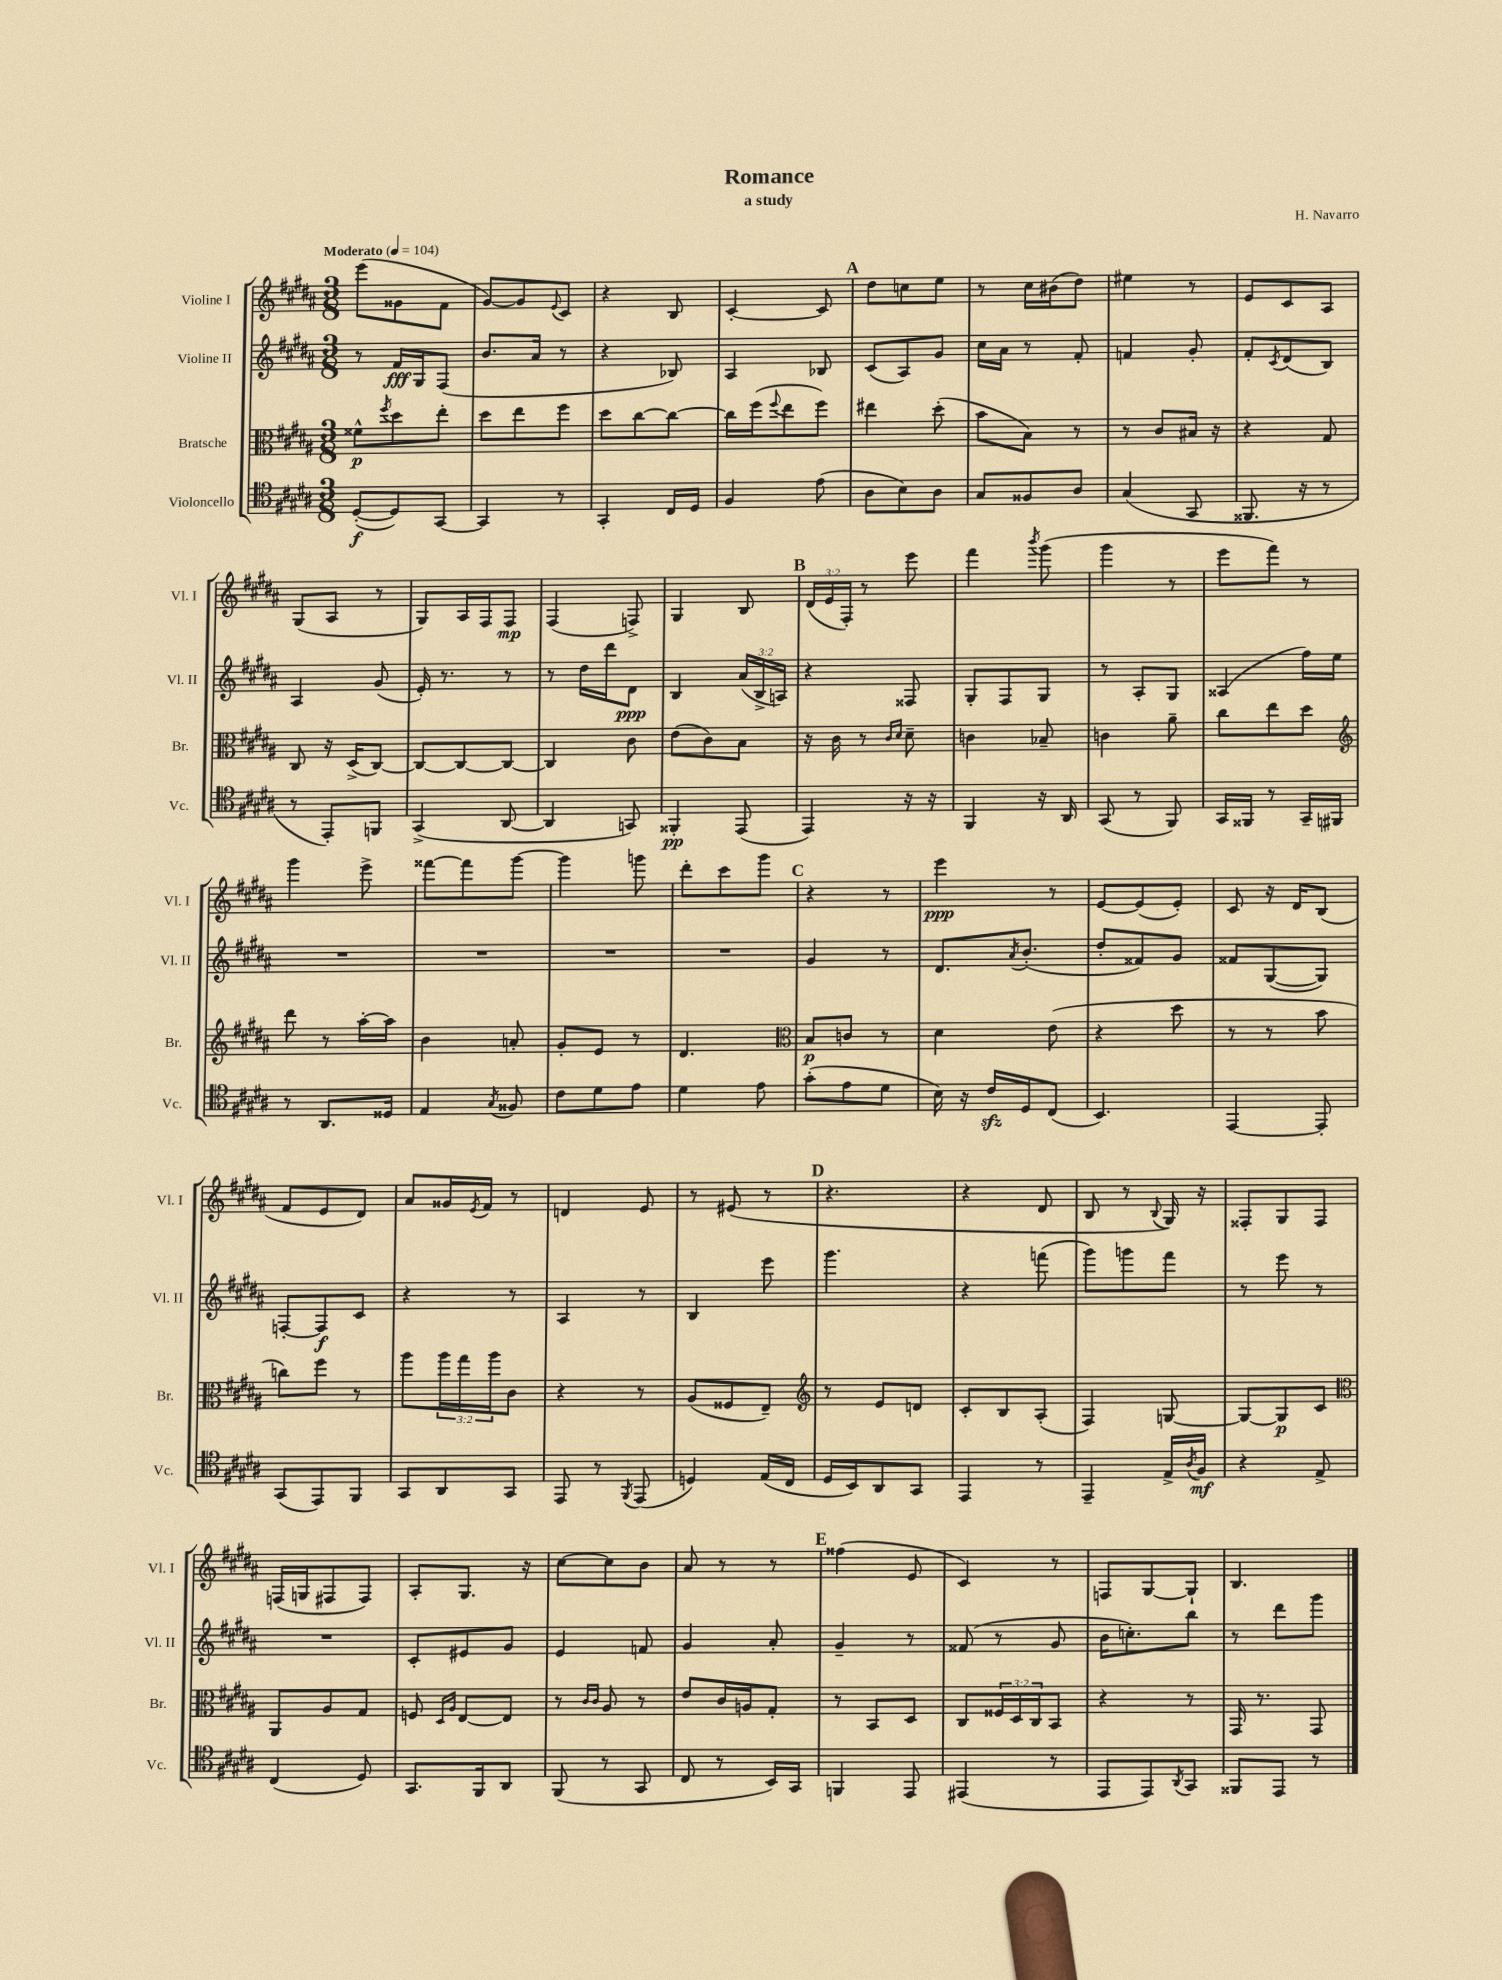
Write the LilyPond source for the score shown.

\header { title = "Romance" composer = "H. Navarro" subtitle = "a study" }
<<
\new StaffGroup <<
\new Staff = "s0" \with { instrumentName = "Violine I" shortInstrumentName = "Vl. I" } {
    \clef treble \key b \major \numericTimeSignature \time 3/8 \override Staff.TupletNumber.text = #tuplet-number::calc-fraction-text \tempo "Moderato" 4 = 104
    e'''8( gisis'8 fis'8 |
    gis'8~) gis'8 \appoggiatura { e'8 } cis'8 |
    r4 b8 |
    cis'4~-. cis'8 |
    \mark \markup { \bold "A" } dis''8 c''8 e''8 |
    r8 cis''16 bis'16( dis''8) |
    eis''4 r8 |
    e'8 cis'8 ais8 |
    gis8( ais8 r8 |
    gis8) ais16 fis16 fis8\mp |
    fis4( f8->) |
    gis4 b8 |
    \mark \markup { \bold "B" } \tuplet 3/2 { dis'16( e'16 fis16-.) } r8 e'''8 |
    fis'''4 \acciaccatura { b'''8 } gis'''8( |
    gis'''4 r8 |
    e'''8 fis'''8) r8 |
    gis'''4 e'''8-> |
    fisis'''8~ fisis'''8 gis'''8~ |
    gis'''4 g'''8 |
    dis'''8-. cis'''8 gis'''8 |
    \mark \markup { \bold "C" } r4 r8 |
    e'''4\ppp r8 |
    e'8~ e'8( e'8-.) |
    cis'8 r16 dis'16 b8( |
    fis'8 e'8 dis'8) |
    ais'8 gisis'16 \acciaccatura { e'8 } fis'16 r8 |
    d'4 e'8 |
    r8 eis'8( r8 |
    \mark \markup { \bold "D" } r4. |
    r4 dis'8 |
    b8 r8 \appoggiatura { b8 } gis16) r16 |
    fisis8-. gis8 fisis8 |
    f16( g16 fis8 fis8) |
    ais8-. gis8. r16 |
    cis''8~ cis''8 b'8 |
    ais'8 r8 r8 |
    \mark \markup { \bold "E" } fisis''4( e'8 |
    cis'4) r8 |
    f8 gis8~ gis8-! |
    b4. \bar "|." |
}
\new Staff = "s1" \with { instrumentName = "Violine II" shortInstrumentName = "Vl. II" } {
    \clef treble \key b \major \numericTimeSignature \time 3/8 \override Staff.TupletNumber.text = #tuplet-number::calc-fraction-text
    r8 fis'16\fff gis16 fis8( |
    b'8. ais'16 r8 |
    r4 bes8) |
    ais4 bes8 |
    \mark \markup { \bold "A" } cis'8( ais8) gis'8 |
    cis''16 ais'16 r8 fis'8-. |
    f'4 gis'8-. |
    fis'8-. \acciaccatura { cis'8 } dis'8( b8) |
    ais4 gis'8( |
    e'16-.) r8. r8 |
    r8 dis''16 dis'''16 dis'8\ppp |
    b4 \tuplet 3/2 { ais'16( b16-> a16) } |
    \mark \markup { \bold "B" } r4 fisis8 |
    gis8-. fis8 gis8 |
    r8 ais8-. gis8 |
    aisis4( fis''16) e''16 |
    R4. |
    R4. |
    R4. |
    R4. |
    \mark \markup { \bold "C" } gis'4 r8 |
    dis'8. \acciaccatura { ais'8 } b'8.-.( |
    dis''8-. fisis'8) gis'8 |
    fisis'8 gis8~( gis8) |
    f8~-. f8\f cis'8 |
    r4 r8 |
    ais4 r8 |
    b4 e'''8 |
    \mark \markup { \bold "D" } gis'''4. |
    r4 f'''8( |
    gis'''8) g'''8 fis'''8 |
    r8 e'''8 r8 |
    R4. |
    cis'8-. eis'8 gis'8 |
    e'4 f'8 |
    gis'4 ais'8-. |
    \mark \markup { \bold "E" } gis'4-- r8 |
    fisis'8( r8 gis'8 |
    b'16 c''8.-.) b''8 |
    r8 dis'''8 gis'''8 \bar "|." |
}
\new Staff = "s2" \with { instrumentName = "Bratsche" shortInstrumentName = "Br." } {
    \clef alto \key b \major \numericTimeSignature \time 3/8 \override Staff.TupletNumber.text = #tuplet-number::calc-fraction-text
    fisis'8-^\p \acciaccatura { fis''8 } dis''8 e''8-. |
    dis''8 e''8 fis''8 |
    dis''8 cis''8~ cis''8~ |
    cis''16 fis''16( \appoggiatura { fis''8 } e''8 fis''8) |
    \mark \markup { \bold "A" } eis''4 dis''8-.( |
    b'8 b8) r8 |
    r8 cis'8 bis16 r16 |
    r4 gis8 |
    cis8 r16 dis16->( cis8~) |
    cis8~ cis8~ cis8~ |
    cis4 cis'8 |
    e'8( cis'8) b8 |
    \mark \markup { \bold "B" } r16 cis'16 r8 \grace { cis'16 dis'16 } dis'8-- |
    c'4 bes8-- |
    c'4 ais'8-- |
    cis''8 e''8 dis''8 |
    \clef treble dis'''8 r8 ais''16~-. ais''16 |
    b'4 a'8-. |
    gis'8-. e'8 r8 |
    dis'4. |
    \mark \markup { \bold "C" } \clef alto b8\p c'8 r8 |
    dis'4 e'8( |
    r4 dis''8 |
    r8 r8 b'8 |
    c''8) fis''8 r8 |
    ais''8 \tuplet 3/2 { ais''16 gis''16 ais''16 } cis'8 |
    r4 r8 |
    ais8( fisis8 e8--) |
    \mark \markup { \bold "D" } \clef treble r8 e'8 d'8 |
    cis'8-. b8 ais8-.( |
    fis4) g8~ |
    g8~ g8\p cis'8 |
    \clef alto ais,8 ais8 gis8 |
    f8 \grace { dis16 ais16 } e8~ e8 |
    r8 \grace { cis'16 cis'16 } ais8 r8 |
    e'8 cis'16 a16 gis8-. |
    \mark \markup { \bold "E" } r8 b,8 dis8 |
    cis8 \tuplet 3/2 { fisis16 dis16 cis16 } b,8 |
    r4 r8 |
    gis,16 r8. gis,8 \bar "|." |
}
\new Staff = "s3" \with { instrumentName = "Violoncello" shortInstrumentName = "Vc." } {
    \clef tenor \key b \major \numericTimeSignature \time 3/8
    dis8~-.\f( dis8) gis,8~ |
    gis,4 r8 |
    gis,4-. cis16 dis16 |
    fis4 e'8( |
    \mark \markup { \bold "A" } ais8 b8) ais8 |
    gis8 fisis8 ais8 |
    gis4( gis,8 |
    fisis,8. r16 r8 |
    r8 e,8-.) f,8 |
    gis,4->( ais,8~ |
    ais,4 g,8) |
    fisis,4-.\pp e,8( |
    \mark \markup { \bold "B" } e,4) r16 r16 |
    fis,4 r16 ais,16 |
    gis,8( r8 fis,8) |
    gis,16 fisis,16 r8 gis,16-- fis,16 |
    r8 ais,8. disis16 |
    e4 \acciaccatura { gis8 } fisis8 |
    cis'8 dis'8 e'8 |
    dis'4 e'8 |
    \mark \markup { \bold "C" } gis'8-.( e'8 dis'8 |
    b16) r16 cis'16\sfz dis16 cis8( |
    b,4.) |
    e,4~ e,8-. |
    gis,8( e,8) fis,8 |
    gis,8 ais,8 gis,8 |
    e,8 r8 \acciaccatura { fis,8 } e,8( |
    d4) e16( cis16 |
    \mark \markup { \bold "D" } dis16 b,16) ais,8 gis,8 |
    e,4 r8 |
    e,4-- e16-> \acciaccatura { ais8 } fis16\mf |
    r4 e8-> |
    cis4( dis8) |
    gis,8. fis,16 ais,8 |
    fis,8( r8 gis,8 |
    cis8 r8 b,16) gis,16 |
    \mark \markup { \bold "E" } f,4 e,8 |
    eis,4( r8 |
    e,8 e,8) \acciaccatura { ais,8 } gis,8 |
    fisis,8 e,8 r8 \bar "|." |
}
>>
>>
\layout { \context { \Score \remove "Bar_number_engraver" } }
